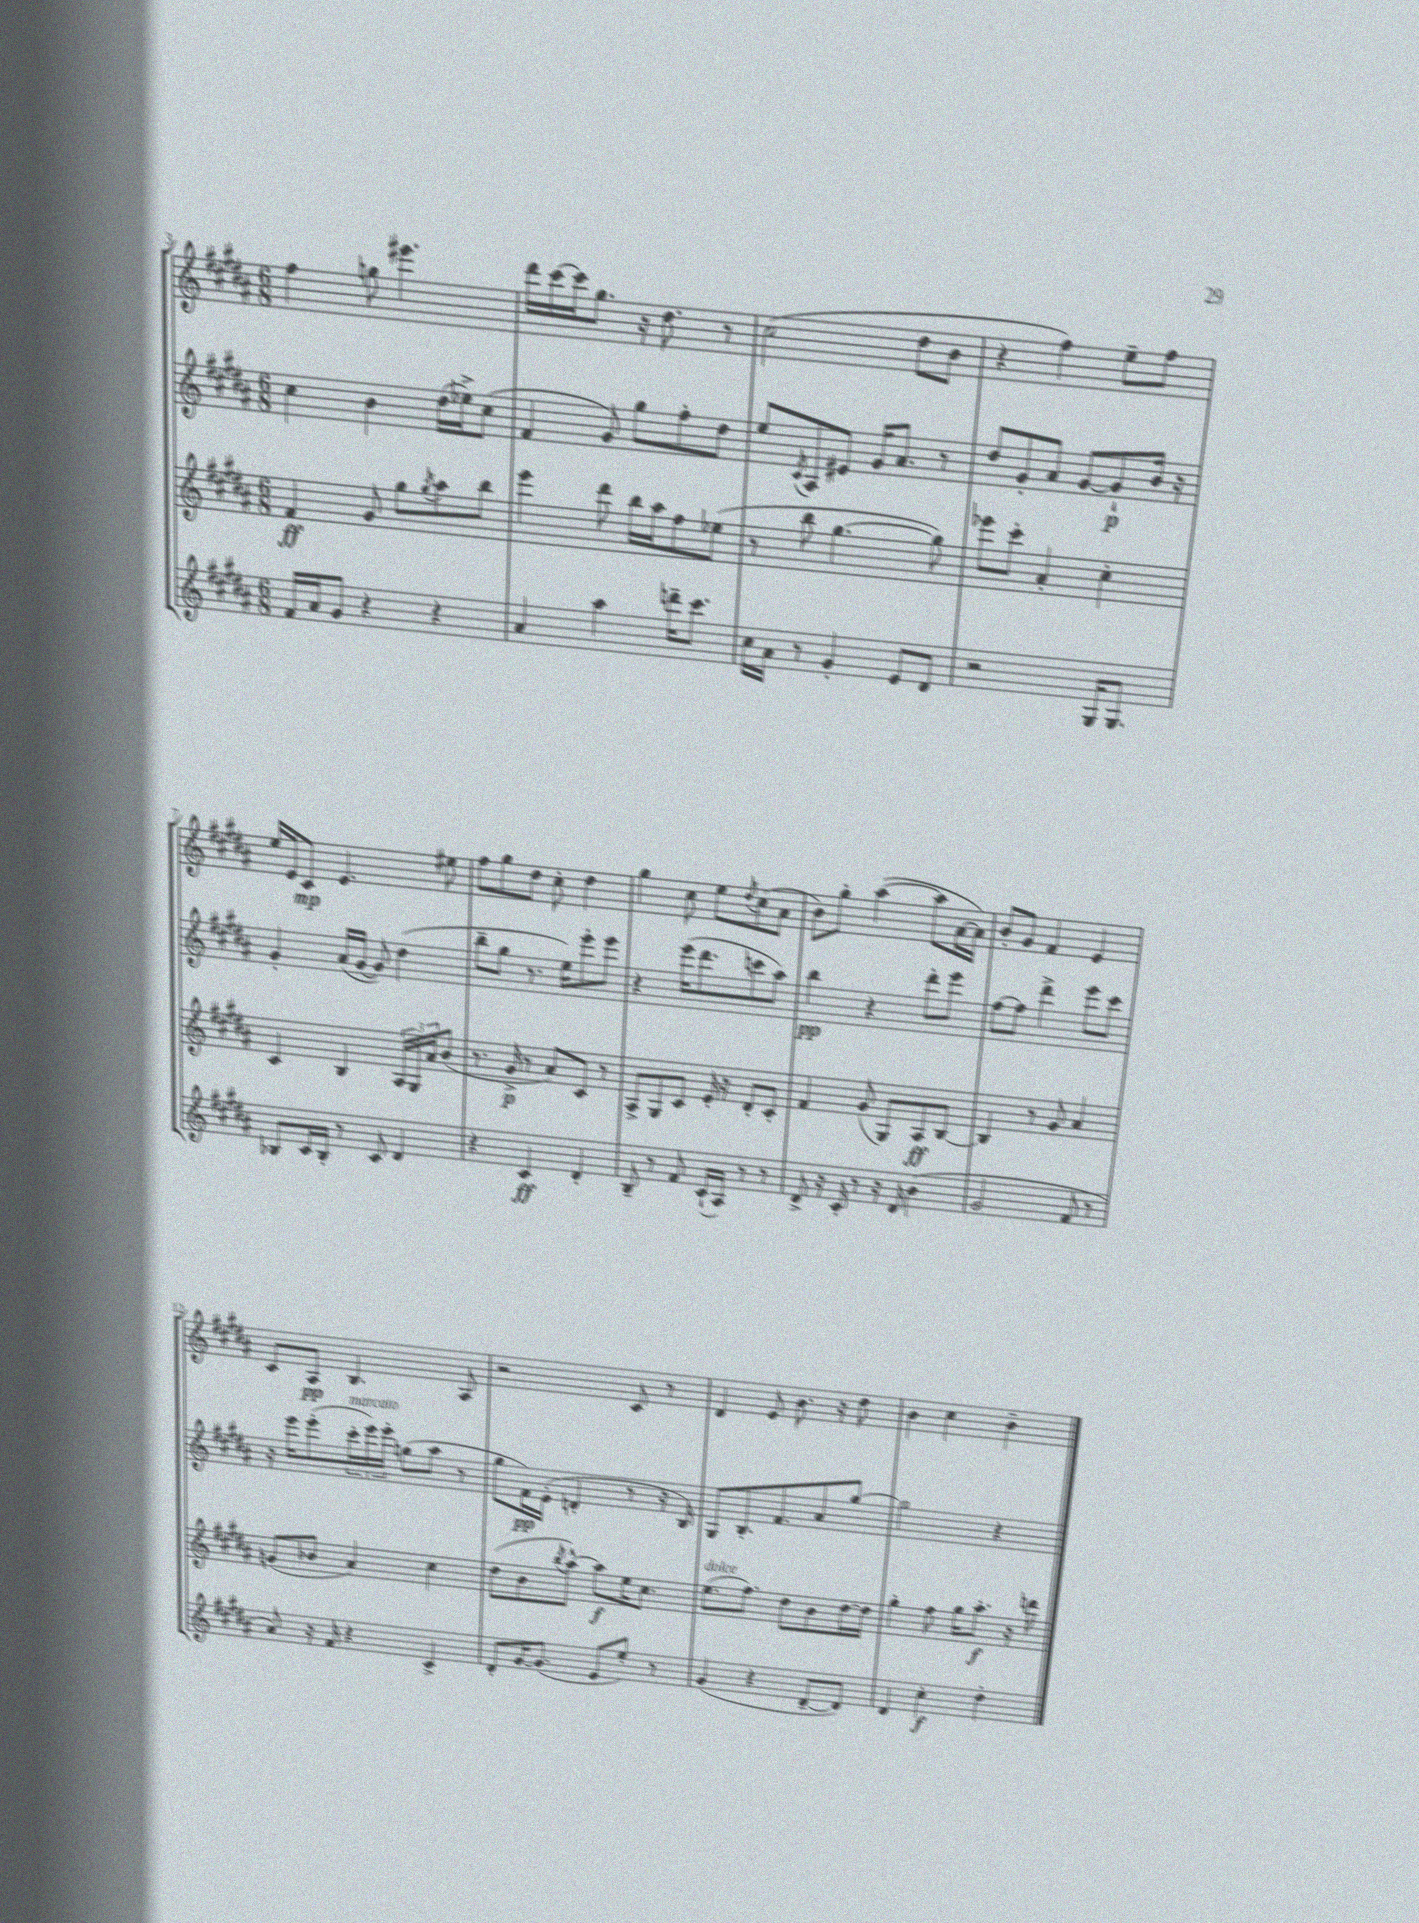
<<
\new StaffGroup <<
\new Staff = "s0" {
    \clef treble \key b \major \numericTimeSignature \time 6/8
    fis''4 g''8 eis'''4. |
    dis'''16 cis'''16~ cis'''16 gis''8. r16 dis''8. r8 |
    cis''2( dis''8 b'8 |
    r4 fis''4) e''8-- fis''8 |
    e''16 e'16 cis'8\mp e'4. eis''8 |
    fis''8 gis''8 dis''8 cis''8-. dis''4 |
    gis''4 cis''8 e''8 \acciaccatura { dis''8 } cis''8( ais'8 |
    b'8) gis''8-. ais''4~( ais''8 ais'16~ ais'16) |
    b'8-. gis'8 fis'4 e'4 |
    cis'8 ais8\pp b4. ais8 |
    r2 cis'8 r8 |
    dis'4 e'8 b'8. r16 dis''8 |
    b'4 cis''4 b'4-- \bar "|." |
}
\new Staff = "s1" {
    \clef treble \key b \major \numericTimeSignature \time 6/8
    cis''4 b'4 dis''16( ees''16->) cis''8( |
    fis'4 gis'8) gis''8 fis''8-. dis''8 |
    e''8 \acciaccatura { cis'8 } ais8 eis'8 gis'16 ais'8. r8 |
    dis''8 gis'8-. ais'8 gis'8~ gis'8-!\p b'16 r16 |
    gis'4-. ais'16( gis'16~ gis'8) dis''4( |
    b''8-- gis''8 r8. e''16) e'''8-. e'''8 |
    r4 e'''16( dis'''8. c'''8 ais''8) |
    b''4\pp r4 dis'''8-. e'''8 |
    fis''8~ fis''8 dis'''4-> e'''8 cis'''8 |
    r16 e'''16 e'''8-.( \tuplet 3/2 { cis'''16-.^\markup { \italic "marcato" } e'''16) e'''16-. } g''8( ais''8 r8 |
    gis''8 fis'16\pp) e'16-.( d'4-. r8 r16 b16) |
    gis8 b8.-. fis'8. ais'8 gis''8~ |
    gis''2 r4 \bar "|." |
}
\new Staff = "s2" {
    \clef treble \key b \major \numericTimeSignature \time 6/8
    fis'4\ff gis'8 gis''8 \acciaccatura { gis''8 } ais''8 b''8 |
    e'''4 dis'''8 b''16 ais''16 fis''8 ees''8( |
    r8 b''8 gis''4.~ gis''8) |
    ees'''8 cis'''8-. ais'4-. cis''4-. |
    cis'4 b4 \tuplet 3/2 { ais16 gis16 ais'16 } b'8( |
    r8. gis'16->\p r8 ais'8) cis'8 r8 |
    ais8-> gis8 cis'8 e'16-. r16 dis'8-. cis'8-. |
    fis'4 gis'8( gis8) ais8\ff b8~ |
    b4 r8 gis'8 ais'4 |
    g'8( bes'8 ais'4) cis''4 |
    dis''8( b'8 \acciaccatura { b''8 } ais''8~-^) ais''8\f e''16 cis''8. |
    e''8.^\markup { \italic "dolce" }( fis''8.) dis''8 b'8 dis''16~ dis''16 |
    gis''4-. fis''8 gis''16 ais''8.-.\f r16 d'''16 \bar "|." |
}
\new Staff = "s3" {
    \clef treble \key b \major \numericTimeSignature \time 6/8
    fis'16 ais'16 gis'8 r4 r4 |
    ais'4 ais''4 d'''16-- cis'''8. |
    cis''16 ais'16 r8 gis'4-. e'8 dis'8 |
    r2 gis16 gis8. |
    bes8 cis'16 bes16-. r8 cis'8 dis'4 |
    r4 cis'4\ff dis'4-. |
    b8-- r8 fis'8 cis'16-!( ais16) r8 r8 |
    dis'8-> r16 cis'16-. r8 r16 dis'16 b'4( |
    gis'2 fis'8 r8 |
    ais'8) r16 fis'16 r4 cis'4-> |
    dis'8-. gis'16~ gis'8.( e'8 e''8-.) r8 |
    gis'4( r4 dis'8~-- dis'8) |
    dis'4 cis''4-.\f dis''4-. \bar "|." |
}
>>
>>
\layout { \context { \Score currentBarNumber = #3 } }
